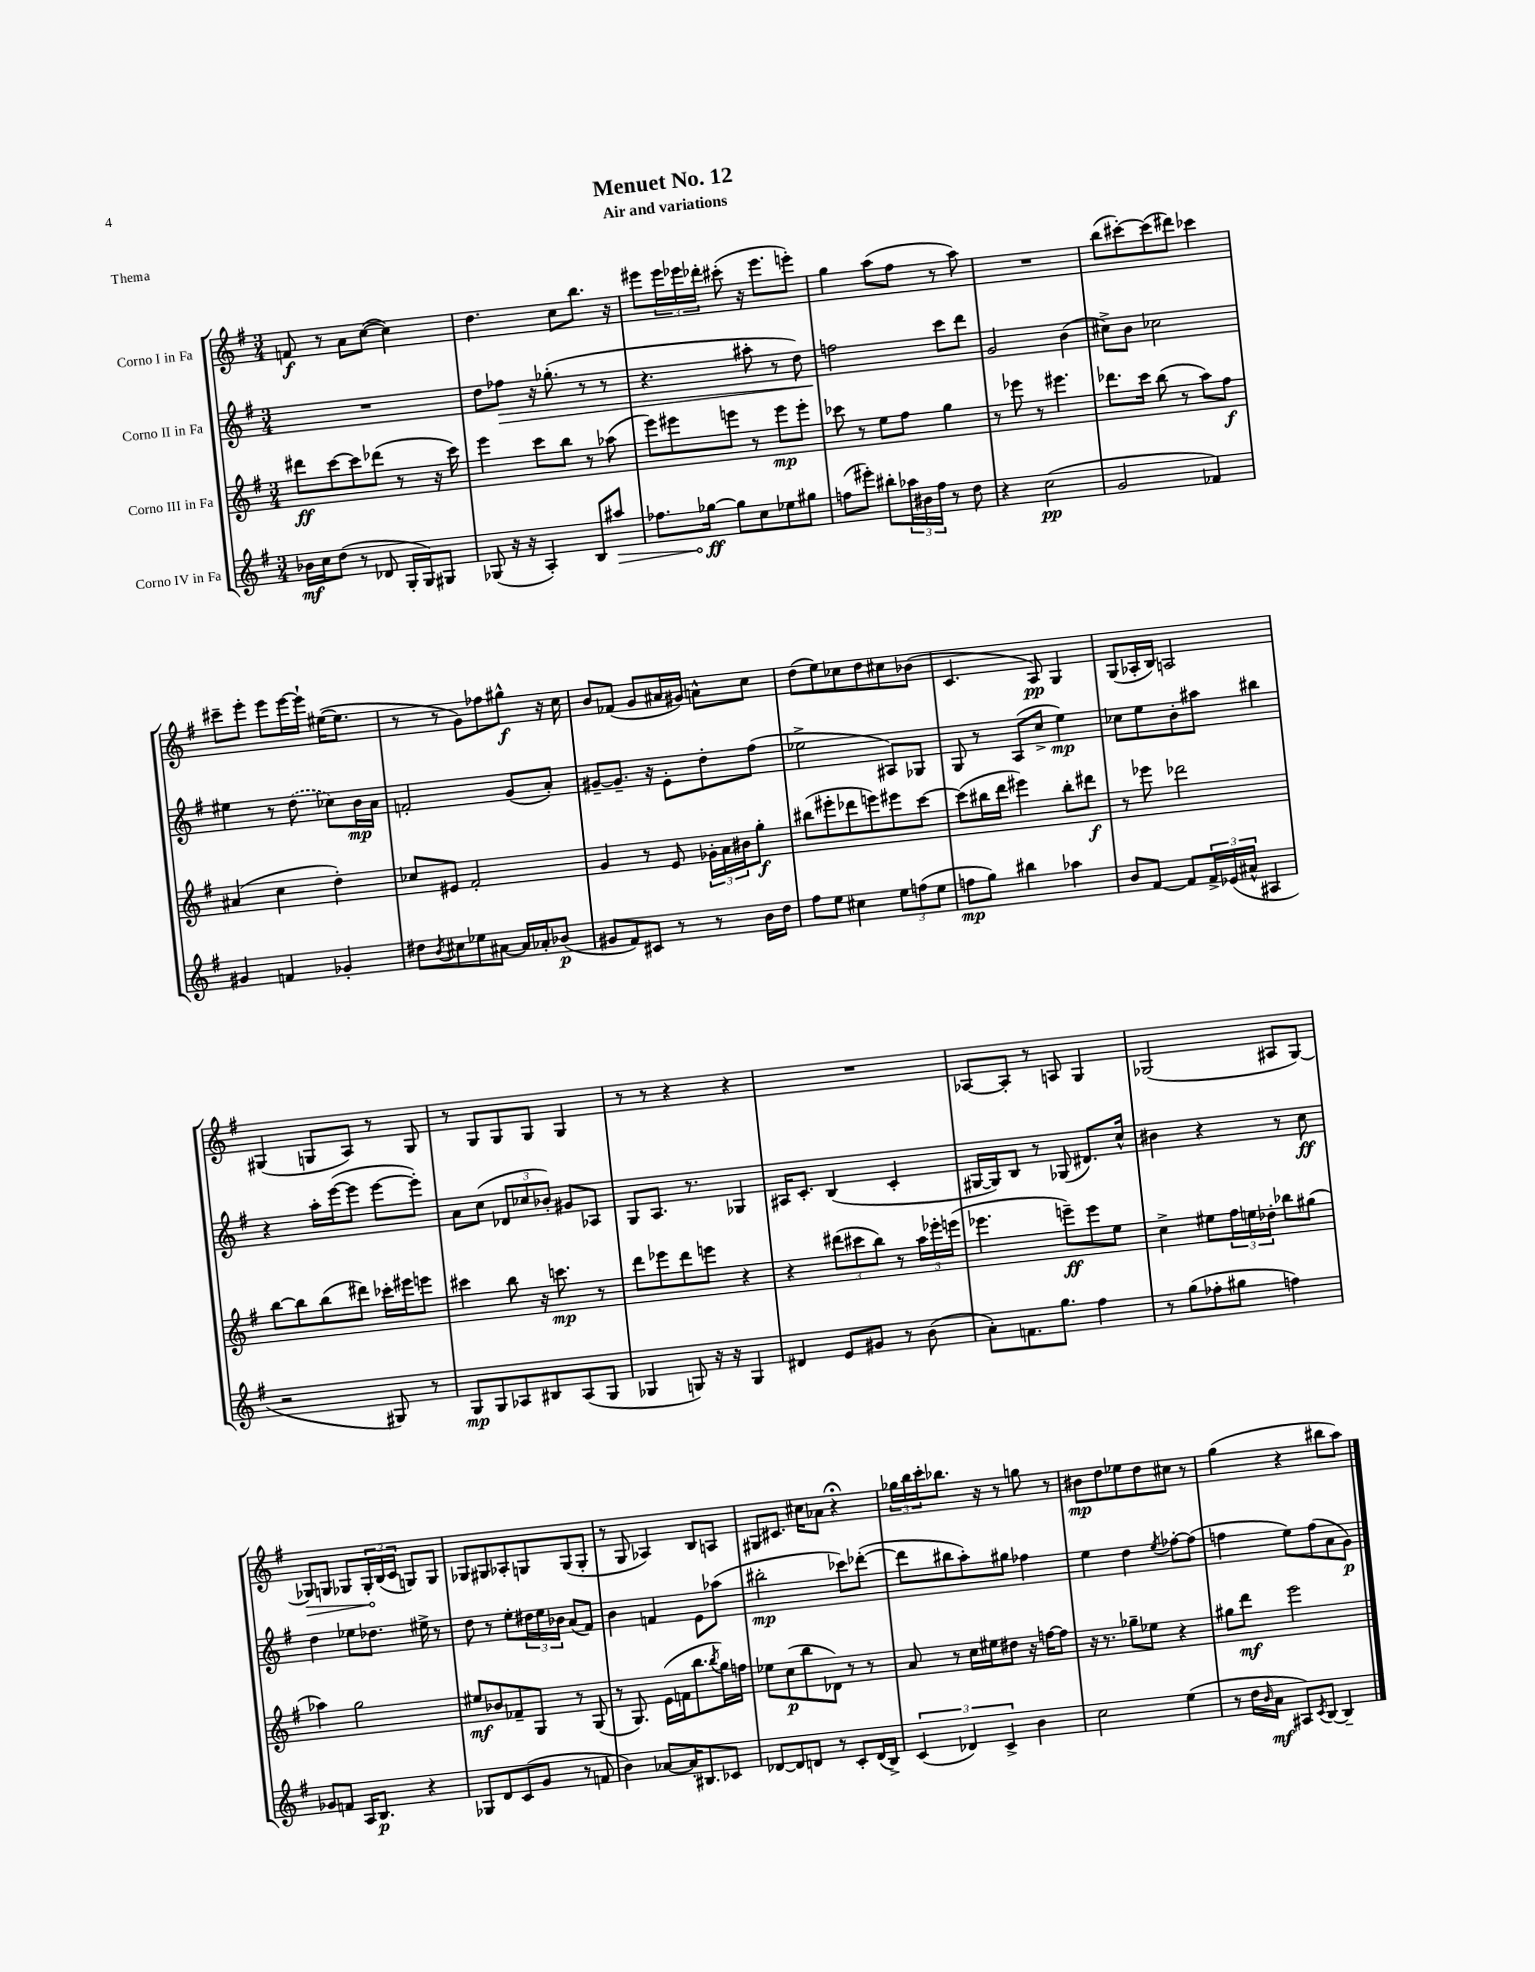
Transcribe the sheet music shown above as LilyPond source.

\header { title = "Menuet No. 12" subtitle = "Air and variations" piece = "Thema" }
<<
\new StaffGroup <<
\new Staff = "s0" \with { instrumentName = "Corno I in Fa" } {
    \clef treble \key g \major \numericTimeSignature \time 3/4
    f'8\f r8 a'8 c''8~( c''4) |
    d''4. c''8 b''8. r16 |
    eis'''8 \tuplet 3/2 { eis'''16 ees'''16 des'''16-. } cis'''8-.( r16 ees'''8. e'''8-.) |
    g''4 a''8( fis''8 r8 a''8) |
    R2. |
    b''8( cis'''8~-.) cis'''8( dis'''8) ces'''4 |
    cis'''8-- e'''8-. e'''8 e'''16~ e'''16-! eis''16~( eis''8. |
    r8 r8 g'8) fes''8 gis''8-^\f r16 c''16 |
    b'8 fes'8( g'8 ais'16 gis'16) a'8-^ c''8 |
    d''8( e''8) ces''8 d''8 cis''8 bes'8( |
    c'4. a8\pp) g4 |
    g8( aes16-. b16) a2 |
    gis4( g8 a8) r8 g8 |
    r8 g8 g8 g8 g4 |
    r8 r8 r4 r4 |
    R2. |
    aes8~ aes8-. r8 a8 g4 |
    ges2( ais8 ges8~) |
    \once \override Hairpin.circled-tip = ##t ges8\> g8 ges8 \tuplet 3/2 { ges16-.\! b16( c'16 } g8) g8 |
    ges8 gis8 aes8-. g8 g8( g8-. |
    r8 g8 aes4) b8 a8 |
    gis8 cis'8. cis''16 aes'8 r4\fermata |
    \tuplet 3/2 { ges''16 b''16 c'''16-. } bes''8. r16 r8 g''8 r8 |
    bis'8\mp d''8 ees''8 d''8 cis''8 r8 |
    g''4( r4 bis''8 a''8) \bar "|." |
}
\new Staff = "s1" \with { instrumentName = "Corno II in Fa" } {
    \clef treble \key g \major \numericTimeSignature \time 3/4
    R2. |
    d''8 fes''8\> r16 ges''8.-.( r8 r8 |
    r4. ais''8-. r8 d''8) |
    f''2\! c'''8 d'''8 |
    g'2 b'4( |
    cis''8->) b'8 ces''2 |
    eis''4 r8 \once \slurDashed d''8( ces''8) b'16\mp a'16 |
    f'2-. g'8( a'8-.) |
    gis'8~-- gis'8.-- r16 e'8-. d''8-. fis''8( |
    ees''2-> ais8) ges8 |
    g8 r8 a8( c''8-> e''4\mp) |
    ces''8 e''8 b'8-. ais''8 bis''4 |
    r4 a''16-. e'''16~( e'''8 e'''8~ e'''8-.) |
    a'8 c''8( \tuplet 3/2 { des'8 ces''8 bes'8-.) } gis'8 aes8 |
    g8 a8. r8. ges4 |
    ais16 c'8.-. b4( c'4-. |
    gis16~ gis16) b8 r8 ges8( dis'8.) c''16-^ |
    bis'4 r4 r8 c''8\ff |
    d''4 ees''8 des''8. eis''16-> r8 |
    d''8 r8 e''8-. \tuplet 3/2 { dis''16 e''16 bes'16 } a'8( fis'8) |
    b'4 f'4 e'8 aes''8( |
    bis''2-.\mp ces'''8) des'''8~-.( |
    des'''8 bis''8 a''8-.) gis''8 fes''4 |
    e''4 d''4 \acciaccatura { e''8 } fes''8~-. fes''8( |
    f''4 e''8) f''8( a'8 g'8\p) \bar "|." |
}
\new Staff = "s2" \with { instrumentName = "Corno III in Fa" } {
    \clef treble \key g \major \numericTimeSignature \time 3/4
    dis'''8\ff c'''8~ c'''8 des'''8( r8 r16 c'''16) |
    e'''4 c'''8 b''8 r8 aes''8( |
    e'''8) eis'''8 e'''8 r8 e'''8\mp e'''8-. |
    ces'''8 r8 e''8 fis''8 g''4 |
    r8 ees'''8 r8 eis'''4. |
    des'''8. c'''16 b''8( r8 a''8) fis''8\f |
    ais'4( c''4 d''4-.) |
    ces''8 eis'8 fis'2-. |
    g'4 r8 e'8 \tuplet 3/2 { ges'16-. a'16 bis'16 } g''8-.\f |
    bis''8( eis'''8-. des'''8 e'''8) eis'''8 c'''8~ |
    c'''8( bis''16 d'''16 eis'''4) bis''8-. dis'''8\f |
    r8 ees'''8 des'''2 |
    b''8~ b''8 b''8( dis'''8) ces'''16-. eis'''16 e'''8 |
    cis'''4 b''8 r16 c'''8.\mp r8 |
    d'''8 ees'''8 d'''8 e'''8 r4 |
    r4 \tuplet 3/2 { dis'''8( cis'''8 b''8) } r8 \tuplet 3/2 { a''16 ees'''16-. e'''16( } |
    ees'''4. e'''8--\ff) e'''8 e''8 |
    c''4-> eis''8 \tuplet 3/2 { fis''16 e''16 des''16-. } bes''8 gis''8( |
    aes''4) g''2 |
    eis''8\mf bes'8 fes'8-- g8 r8 g8( |
    r8 g8.) e'16( f'16 b''8. \acciaccatura { b''8 } g''16) f''16 |
    ees''8 c''8\p( b''8 des'8) r8 r8 |
    a'8 r8 c''16 eis''16 dis''8 r16 f''16~ f''8 |
    r16 r8. ges''8-- ees''8 r4 |
    gis''8 d'''8\mf e'''2 \bar "|." |
}
\new Staff = "s3" \with { instrumentName = "Corno IV in Fa" } {
    \clef treble \key g \major \numericTimeSignature \time 3/4
    bes'16\mf c''16 d''8( r8 des'8 g16-. g16) gis8 |
    ges8( r16 r16 a4-.) b8 \once \override Hairpin.circled-tip = ##t ais''8\> |
    fes''8. ges''16~\ff\! ges''8 c''8 ees''8 gis''8 |
    f''8( eis'''8-.) bis''8-. \tuplet 3/2 { aes''16 bis'16 f''16 } r8 d''8 |
    r4 c''2\pp( |
    g'2 fes'4) |
    gis'4 f'4 ges'4-. |
    dis''8 \acciaccatura { b'8 } cis''8 ees''8 ais'8~ ais'16 aes'16-. bes'8\p( |
    gis'8 fis'8) cis'8 r8 r8 b'16 d''16 |
    fis''8 e''8 cis''4 \tuplet 3/2 { e''8 f''8( e''8 } |
    f''8\mp g''8) bis''4 aes''4 |
    b'8 fis'8~ fis'8 \tuplet 3/2 { fis'16-> ees'16( ais'16-^ } ais4 |
    r2 gis8) r8 |
    g8\mp g8 aes8 bis8 aes8( g8 |
    ges4 g8) r16 r16 g4 |
    dis'4 e'8 gis'8 r8 b'8( |
    a'8-.) f'8. g''8. fis''4 |
    r8 g''8( fes''8-. gis''8 f''4) |
    ges'8 f'8 a16 b8.\p r4 |
    ges8 d'8 c'8( g'8 r8 f'8 |
    b'4) aes'8~ aes'16-. bis8. ces'8 |
    des'8~ des'8 d'8 r8 c'8-. d'16( b16->) |
    \tuplet 3/2 { c'4( des'4) c'4-> } b'4 |
    c''2 e''4( |
    r8 d''16 \grace { b'16 } a'16\mf ais8) \acciaccatura { c'8 } b8~ b4-- \bar "|." |
}
>>
>>
\layout { \context { \Score \remove "Bar_number_engraver" } }
